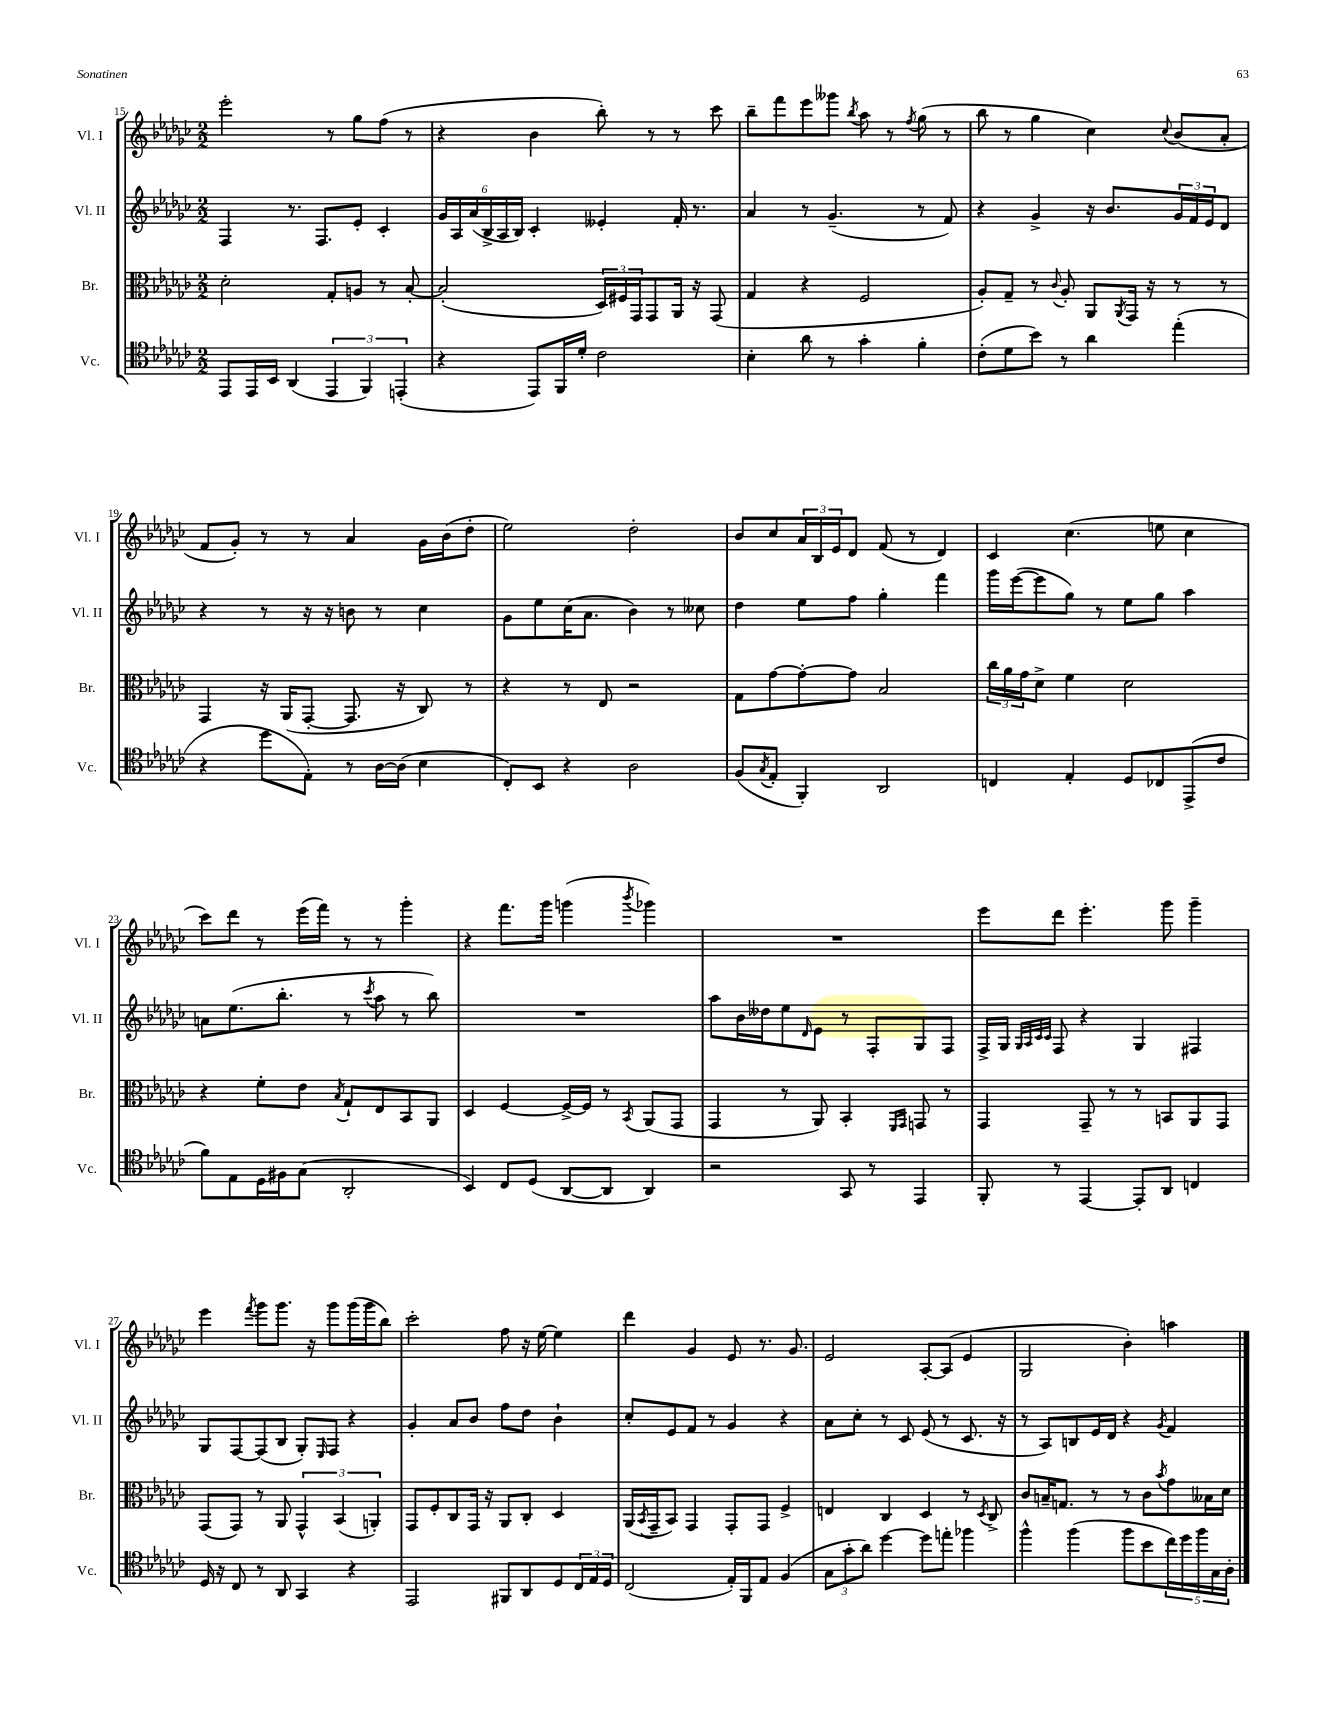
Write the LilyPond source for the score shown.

<<
\new StaffGroup <<
\new Staff = "s0" \with { instrumentName = "Vl. I" shortInstrumentName = "Vl. I" } {
    \clef treble \key ges \major \numericTimeSignature \time 2/2
    ees'''2-. r8 ges''8 f''8( r8 |
    r4 bes'4 bes''8-.) r8 r8 ces'''8 |
    bes''8-- f'''8 ees'''8 geses'''8 \acciaccatura { bes''8 } aes''8 r8 \acciaccatura { f''8 } ges''8( r8 |
    bes''8 r8 ges''4 ces''4) \appoggiatura { ces''8 } bes'8( aes'8-. |
    f'8 ges'8-.) r8 r8 aes'4 ges'16 bes'16( des''8-. |
    ees''2) des''2-. |
    bes'8 ces''8 \tuplet 3/2 { aes'16 bes16 ees'16 } des'8 f'8( r8 des'4) |
    ces'4 ces''4.( e''8 ces''4 |
    ces'''8) des'''8 r8 ees'''16( f'''16) r8 r8 ges'''4-. |
    r4 f'''8. ges'''16 g'''4( \acciaccatura { bes'''8 } ges'''4) |
    R1 |
    ees'''8 des'''8 ees'''4.-. ges'''8 ges'''4-- |
    ees'''4 \acciaccatura { f'''8 } ges'''8 ges'''8. r16 ges'''8 ges'''16( ges'''16 bes''8) |
    ces'''2-. f''8 r16 ees''16~ ees''4 |
    des'''4 ges'4 ees'8 r8. ges'8. |
    ees'2 aes8~-. aes8( ees'4 |
    ges2 bes'4-.) a''4 \bar "|." |
}
\new Staff = "s1" \with { instrumentName = "Vl. II" shortInstrumentName = "Vl. II" } {
    \clef treble \key ges \major \numericTimeSignature \time 2/2
    f4 r8. f8. ees'8-. ces'4-. |
    \tuplet 6/4 { ges'16 aes16 aes'16( bes16-> aes16 bes16) } ces'4-. eeses'4-. f'16-. r8. |
    aes'4 r8 ges'4.--( r8 f'8) |
    r4 ges'4-> r16 bes'8. \tuplet 3/2 { ges'16 f'16 ees'16 } des'8 |
    r4 r8 r16 r16 b'8 r8 ces''4 |
    ges'8 ees''8 ces''16( aes'8. bes'4) r8 ceses''8 |
    des''4 ees''8 f''8 ges''4-. f'''4 |
    ges'''16 ees'''16~( ees'''8 ges''8) r8 ees''8 ges''8 aes''4 |
    a'8 ees''8.( bes''8.-. r8 \acciaccatura { ces'''8 } aes''8 r8 bes''8) |
    R1 |
    aes''8 bes'16 deses''16 ees''8 \grace { des'16 } ees'8 r8 f8-. ges8 f8 |
    f16-> ges16 \grace { ges32 aes32 ces'32 ces'32 } f8 r4 ges4 fis4 |
    ges8 f8~ f8( bes8 ges8-.) \grace { ees16 } f8 r4 |
    ges'4-. aes'8 bes'8 f''8 des''8 bes'4-! |
    ces''8-. ees'8 f'8 r8 ges'4 r4 |
    aes'8 ces''8-. r8 ces'8 ees'8( r8 ces'8. r16 |
    r8 aes8) b8 ees'16 des'16 r4 \acciaccatura { ges'8 } f'4 \bar "|." |
}
\new Staff = "s2" \with { instrumentName = "Br." shortInstrumentName = "Br." } {
    \clef alto \key ges \major \numericTimeSignature \time 2/2
    des'2-. ges8-. a8 r8 bes8~-. |
    bes2-.( \tuplet 3/2 { des16) fis16 ges,16 } ges,8 aes,16 r16 ges,8( |
    ges4 r4 f2 |
    aes8-.) ges8-- r8 \appoggiatura { ces'8 } aes8-. aes,8 \acciaccatura { aes,8 } ges,16 r16 r8 r8 |
    ges,4 r16 aes,16( ges,8~-. ges,8. r16 ces8) r8 |
    r4 r8 ees8 r2 |
    ges8 ges'8~ ges'8~-. ges'8 bes2 |
    \tuplet 3/2 { ces''16 aes'16 ges'16 } des'8-> f'4 des'2 |
    r4 f'8-. ees'8 \acciaccatura { bes8 } ges8-! ees8 bes,8 aes,8 |
    des4 f4~ f16~-> f16 r8 \acciaccatura { bes,8 } aes,8( ges,8 |
    ges,4 r8 aes,8) bes,4-. \grace { f,16 ges,16 } g,8 r8 |
    ges,4 ges,8-- r8 r8 b,8 aes,8 ges,8 |
    ges,8( ges,8) r8 aes,8 \tuplet 3/2 { ges,4-^ bes,4( a,4-.) } |
    ges,8 f8-. ces8 ges,16 r16 aes,8 ces8-. des4 |
    aes,16( \acciaccatura { bes,8 } ges,16-- bes,8) ges,4 ges,8-. ges,8 f4-> |
    e4 ces4 des4 r8 \acciaccatura { des8 } ces8-> |
    ces'8 b16-- g8. r8 r8 ces'8 \acciaccatura { bes'8 } ges'8 beses16 des'16 \bar "|." |
}
\new Staff = "s3" \with { instrumentName = "Vc." shortInstrumentName = "Vc." } {
    \clef tenor \key ges \major \numericTimeSignature \time 2/2
    ees,8 ees,16 bes,16 aes,4( \tuplet 3/2 { ees,4 f,4) e,4-.( } |
    r4 ees,8) f,16 des'16-. ces'2 |
    bes4-. aes'8 r8 ges'4-. f'4-. |
    ces'8-.( des'8 bes'8) r8 aes'4 ees''4-.( |
    r4 des''8 ees8-.) r8 aes16~ aes16( bes4 |
    ces8-.) bes,8 r4 aes2 |
    f8( \acciaccatura { ges8 } ees8-. f,4-.) aes,2 |
    c4 ees4-. des8 ces8 ees,8->( ces'8 |
    f'8) ees8 des16 fis16 ges8( aes,2-. |
    bes,4) ces8 des8( aes,8~ aes,8 aes,4) |
    r2 ges,8 r8 ees,4 |
    f,8-. r8 ees,4~ ees,8-. aes,8 c4 |
    des16 r16 ces8 r8 aes,8 ges,4 r4 |
    ees,2 fis,8 aes,8 des8 \tuplet 3/2 { ces16 ees16 des16 } |
    ces2( ees16-.) f,16 ees8 f4( |
    \tuplet 3/2 { ges8 ges'8-. aes'8) } des''4~ des''8 e''8-. fes''4 |
    f''4-^ f''4( f''8 bes'8 \tuplet 5/4 { ces''16) des''16 f''16 ges16 aes16-. } \bar "|." |
}
>>
>>
\layout { \context { \Score currentBarNumber = #15 } }
